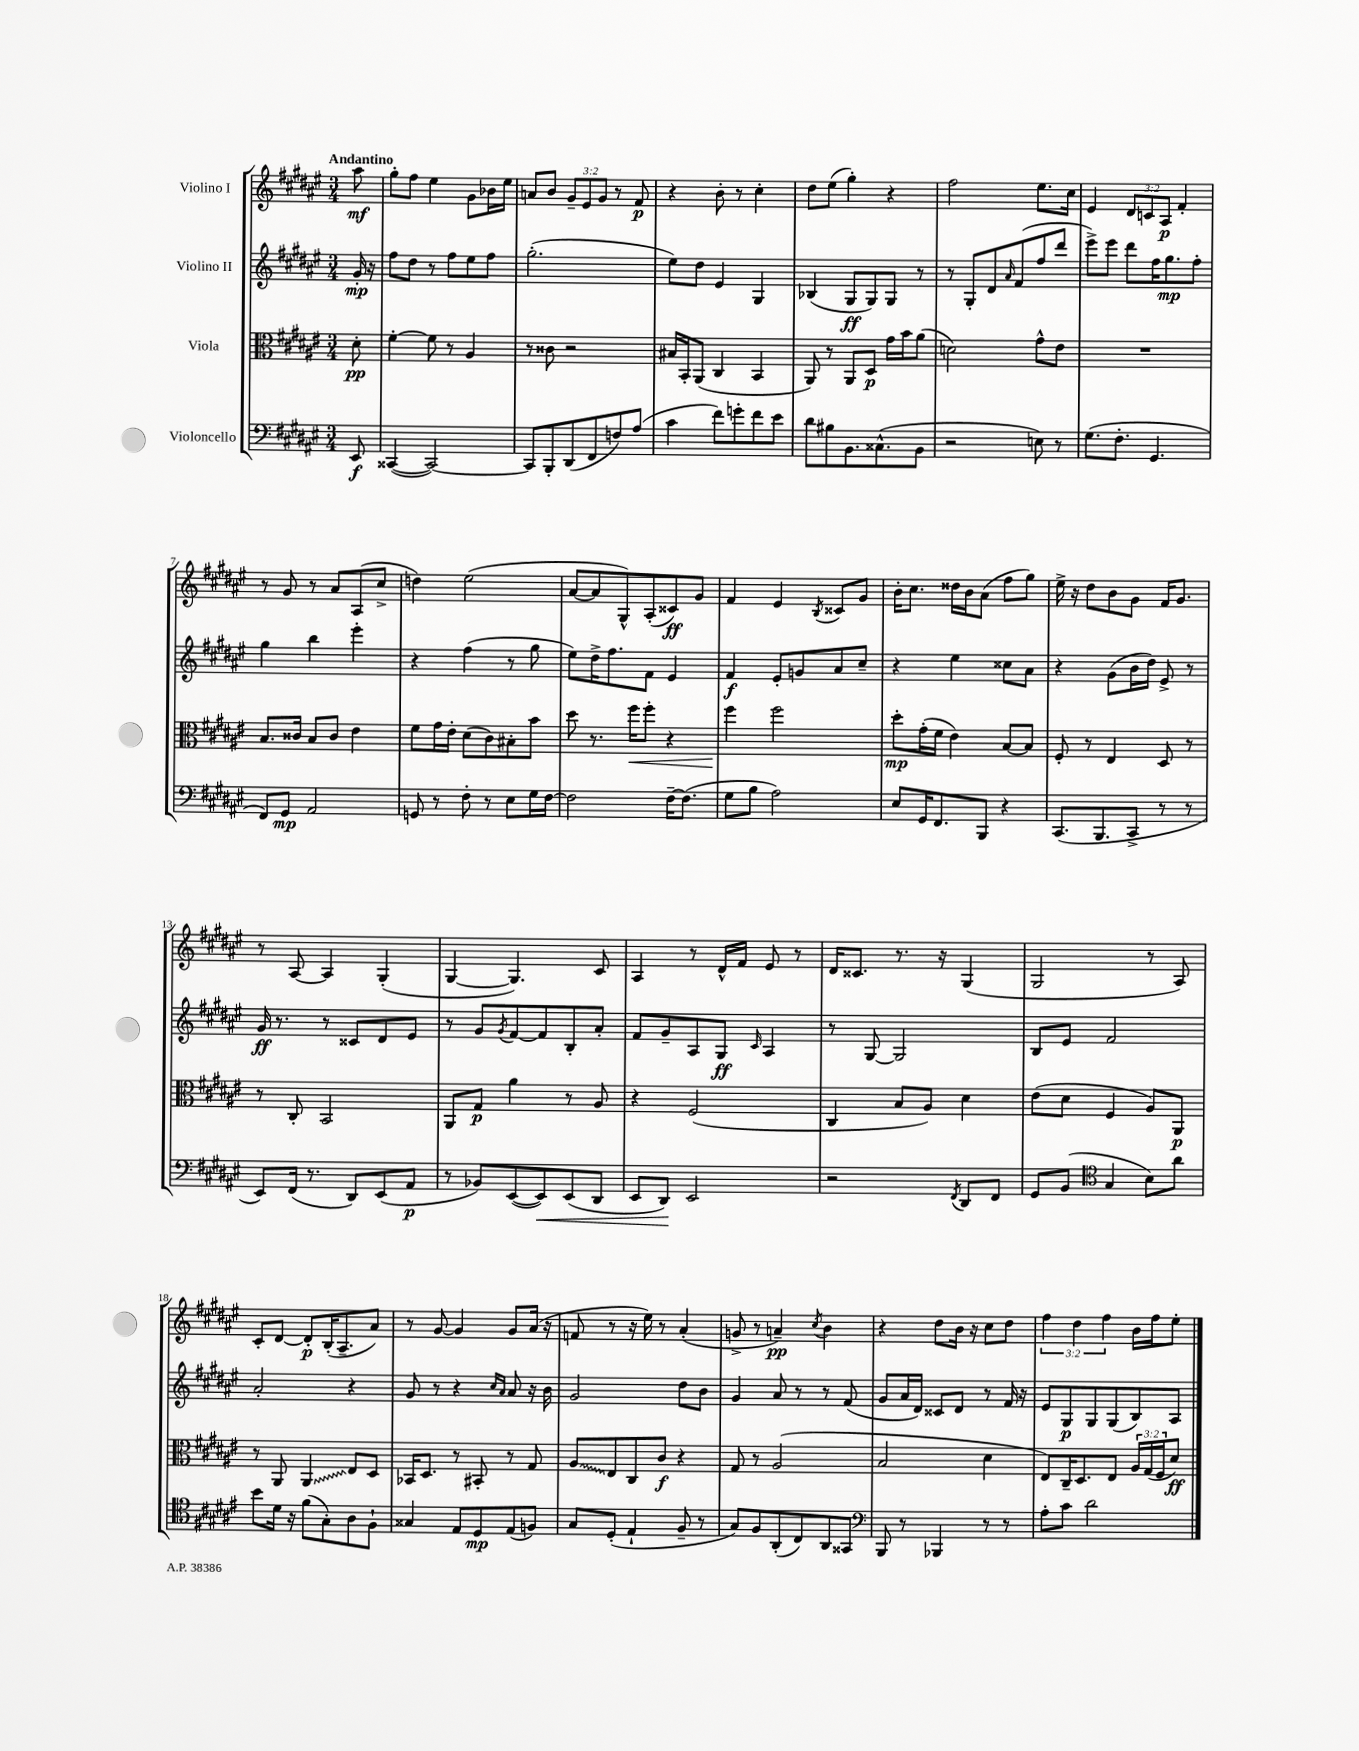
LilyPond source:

<<
\new StaffGroup <<
\new Staff = "s0" \with { instrumentName = "Violino I" } {
    \clef treble \key fis \major \numericTimeSignature \time 3/4 \override Staff.TupletNumber.text = #tuplet-number::calc-fraction-text \partial 8 \tempo "Andantino"
    ais''8\mf |
    gis''8-. fis''8 eis''4 gis'8 bes'16 eis''16 |
    a'8 b'8 \tuplet 3/2 { gis'8-- eis'8 gis'8 } r8 fis'8\p |
    r4 b'8-. r8 cis''4-. |
    dis''8 eis''8( gis''4-.) r4 |
    fis''2 eis''8. cis''16 |
    eis'4 \tuplet 3/2 { dis'8 c'8 ais8\p } fis'4-. |
    r8 gis'8 r8 ais'8 ais8( cis''8-> |
    d''4) eis''2( |
    ais'8~ ais'8 gis8-^) ais8-.( cisis'8\ff) gis'8 |
    fis'4 eis'4 \acciaccatura { b8 } cisis'8 gis'8 |
    b'16-. cis''8. disis''16 b'16 ais'8( fis''8 gis''8) |
    eis''16-> r16 dis''8 b'8 gis'8 fis'16 gis'8. |
    r8 ais8~ ais4 gis4-.( |
    gis4~ gis4.) cis'8 |
    ais4 r8 dis'16-^ fis'16 eis'8 r8 |
    dis'16 cisis'8. r8. r16 gis4( |
    gis2 r8 ais8) |
    cis'8-. dis'8~ dis'8-.\p b16-.( ais8.-- ais'8) |
    r8 gis'8~ gis'4 gis'8 ais'16( r16 |
    f'8 r8 r16 eis''16) r8 ais'4-.( |
    g'8-> r8 a'4--\pp) \acciaccatura { cis''8 } b'4 |
    r4 dis''8 b'16 r16 cis''8 dis''8 |
    \tuplet 3/2 { fis''4 dis''4 fis''4 } b'16 fis''16 eis''8-. \bar "|." |
}
\new Staff = "s1" \with { instrumentName = "Violino II" } {
    \clef treble \key fis \major \numericTimeSignature \time 3/4 \partial 8
    gis'16-.\mp r16 |
    fis''8 dis''8 r8 fis''8 eis''8 fis''8 |
    gis''2.-.( |
    eis''8) dis''8 eis'4 gis4 |
    bes4( gis8\ff gis8) gis8 r8 |
    r8 gis8-. dis'8 \grace { ais'16 } fis'8( fis''8 dis'''8 |
    eis'''8->) eis'''8 dis'''8 fis''16 gis''8.\mp fis''8-. |
    gis''4 b''4 eis'''4-. |
    r4 fis''4( r8 gis''8 |
    eis''8) dis''16-> fis''8. fis'8 eis'4 |
    fis'4\f eis'8-. g'8 ais'8 cis''8-- |
    r4 eis''4 cisis''8 ais'8 |
    r4 gis'8( b'16 dis''16) eis'8-> r8 |
    gis'16\ff r8. r8 cisis'8 dis'8 eis'8 |
    r8 gis'8 \acciaccatura { gis'8 } fis'8~ fis'8 b8-. ais'8-. |
    fis'8 gis'8-- ais8 gis8\ff \grace { cis'16 } ais4 |
    r8 gis8~ gis2 |
    b8 eis'8 fis'2 |
    ais'2-. r4 |
    gis'8 r8 r4 \grace { cis''16 ais'16 } ais'8 r16 b'16 |
    gis'2 dis''8 b'8 |
    gis'4 ais'8 r8 r8 fis'8( |
    gis'8 ais'16 dis'16) cisis'8 dis'8 r8 fis'16 r16 |
    eis'8 gis8\p gis8 gis8( b8) ais8 \bar "|." |
}
\new Staff = "s2" \with { instrumentName = "Viola" } {
    \clef alto \key fis \major \numericTimeSignature \time 3/4 \override Staff.TupletNumber.text = #tuplet-number::calc-fraction-text \partial 8
    dis'8-.\pp |
    fis'4~-. fis'8 r8 ais4 |
    r8 cisis'8 r2 |
    bis16 b,16-. ais,8( cis4 b,4 |
    ais,8) r8 ais,8 dis8\p gis'16 b'16 ais'8( |
    d'2) gis'8-^ eis'8 |
    R2. |
    b8. cisis'16 b8 cisis'8 eis'4 |
    fis'8 gis'16 eis'16-. dis'8( cis'8) bis8-. b'8 |
    dis''8 r8. fis''16\< fis''8-. r4 |
    fis''4\! fis''2 |
    dis''8-.\mp gis'16-.( fis'16 eis'4) b8~ b8 |
    fis8-. r8 eis4 dis8 r8 |
    r8 cis8-. b,2 |
    ais,8 gis8\p ais'4 r8 ais8 |
    r4 fis2( |
    cis4 b8 ais8) dis'4 |
    eis'8( dis'8 fis4 ais8) ais,8\p |
    r8 ais,8 \once \override Glissando.style = #'zigzag ais,4\glissando eis8 dis8 |
    bes,16 dis8. r8 bis,8-. r8 gis8 |
    \once \override Glissando.style = #'zigzag ais8\glissando eis8 cis8 cis'8\f r4 |
    gis8 r8 ais2( |
    b2 dis'4 |
    eis8) cis16-- dis8. eis8 \tuplet 3/2 { ais16 gis16( fis16 } dis'8\ff) \bar "|." |
}
\new Staff = "s3" \with { instrumentName = "Violoncello" } {
    \clef bass \key fis \major \numericTimeSignature \time 3/4 \partial 8
    eis,8\f |
    cisis,4~( cisis,2~) |
    cisis,8 b,,8-. dis,8( fis,8 f8) ais8( |
    cis'4 fis'8) g'8-. fis'8 eis'8 |
    dis'8 bis8 b,8. cisis8.-^( b,8 |
    r2 e8) r8 |
    gis8.( fis8.-. gis,4. |
    fis,8) gis,8\mp ais,2 |
    g,8 r8 fis8-. r8 eis8 gis16 fis16~ |
    fis2 fis16~-- fis8.( |
    gis8 b8 ais2) |
    eis8 gis,16 fis,8. b,,8 r4 |
    cis,8.( b,,8. cis,8-> r8 r8 |
    eis,8) fis,16( r8. dis,8) eis,8( ais,8\p |
    r8 bes,8) eis,8~( eis,8\<) eis,8( dis,8 |
    eis,8 dis,8\!) eis,2 |
    r2 \acciaccatura { fis,8 } dis,8 fis,8 |
    gis,8 b,8( \clef tenor gis4 b8) ais'8 |
    b'8 dis'16 r16 fis'8( gis8-.) ais8 fis8-! |
    gisis4 eis8 dis8\mp eis8( f8) |
    gis8 dis8-.( eis4-! fis8-- r8 |
    gis8) fis8 ais,8-.( cis8) ais,8 gisis,8 |
    \clef bass b,,8 r8 bes,,4 r8 r8 |
    ais8-. cis'8 dis'2 \bar "|." |
}
>>
>>
